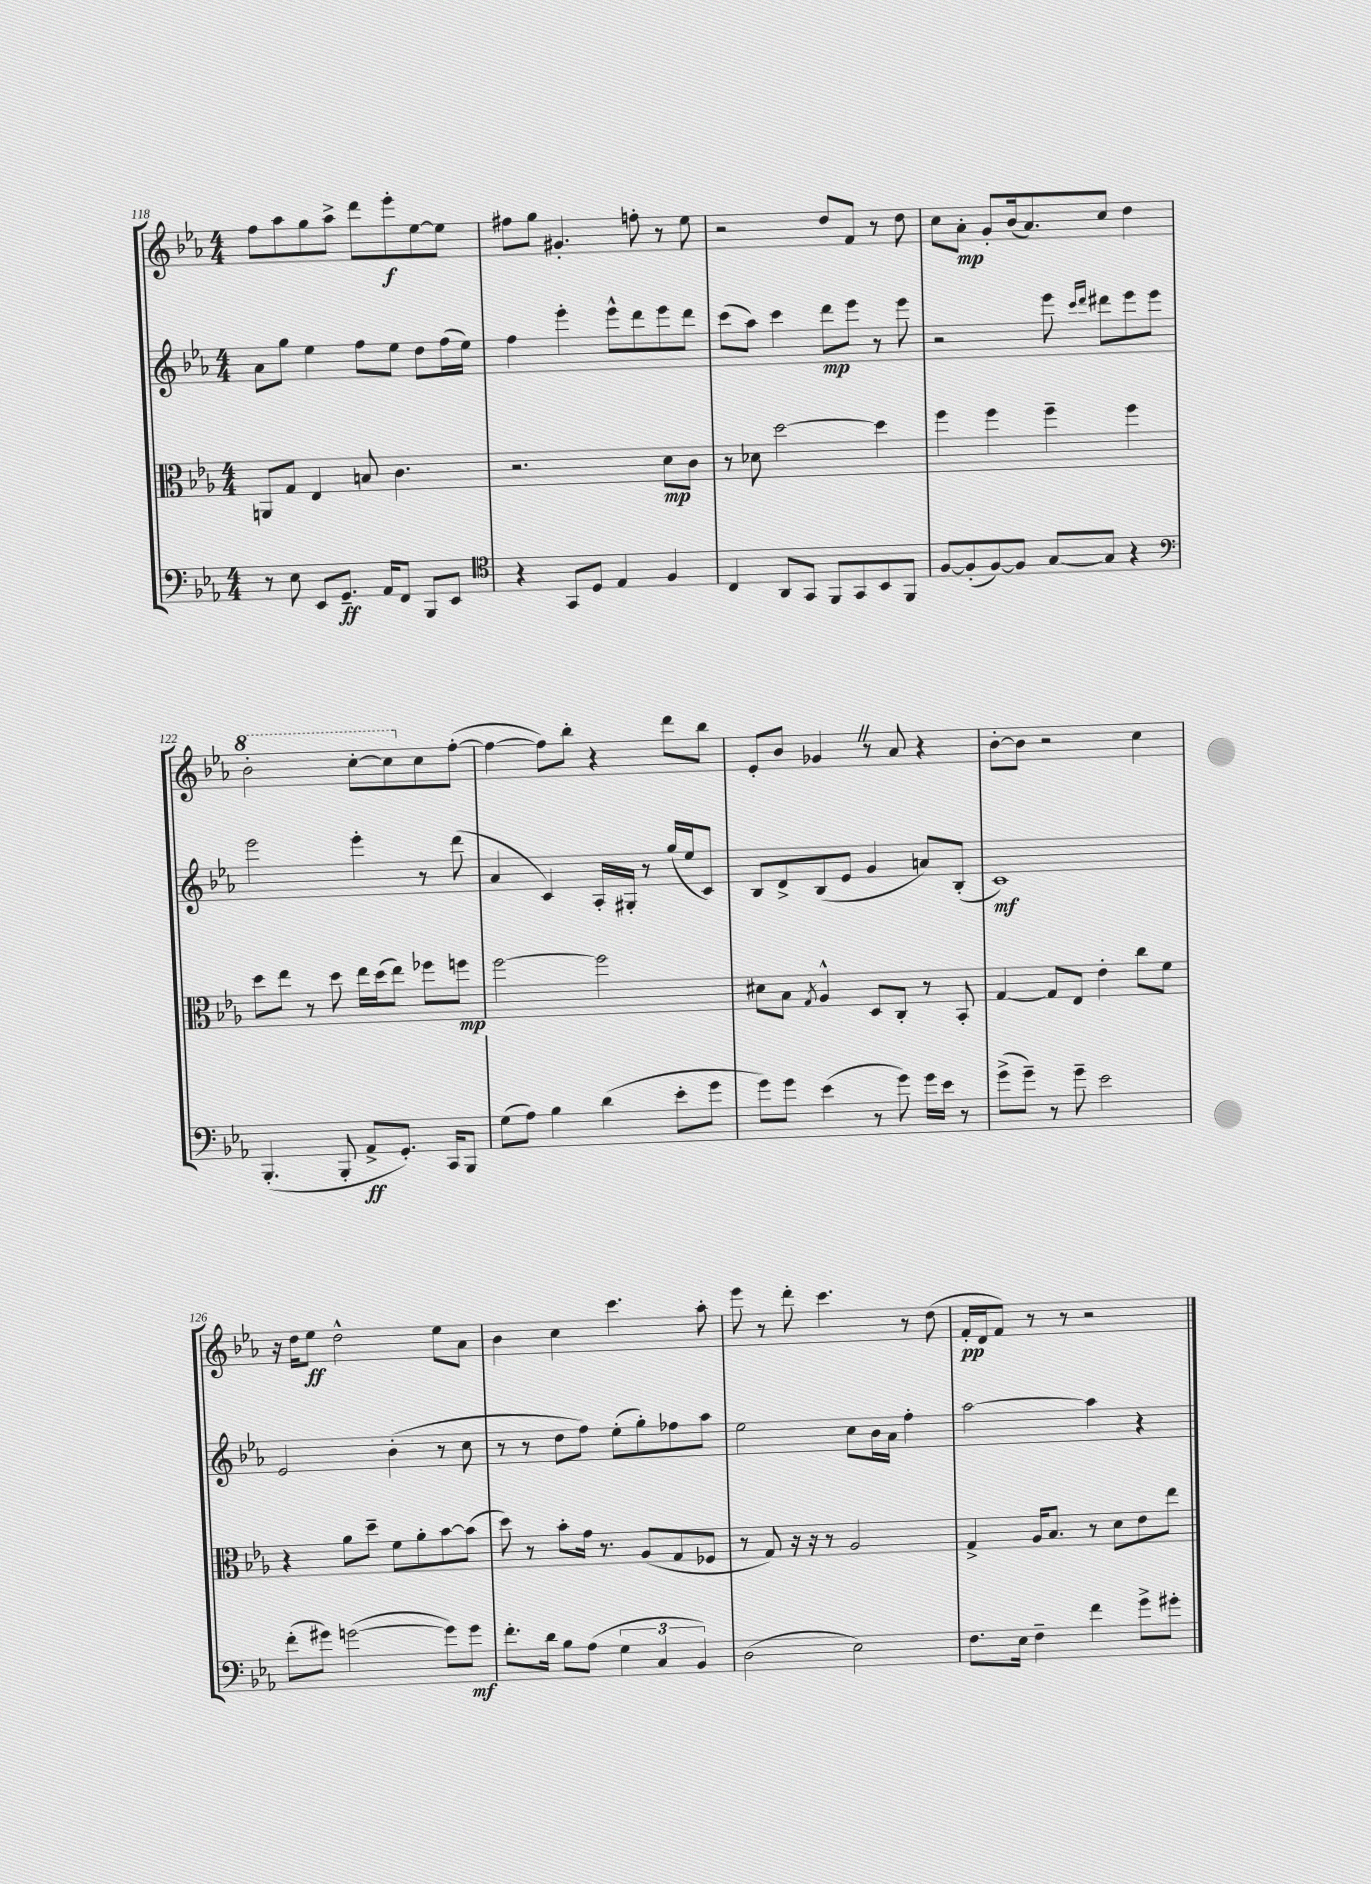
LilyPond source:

<<
\new StaffGroup <<
\new Staff = "s0" {
    \clef treble \key ees \major \numericTimeSignature \time 4/4
    f''8 aes''8 g''8 aes''8-> d'''8 ees'''8-.\f ees''8~ ees''8 |
    fis''8 g''8 gis'4.-. f''8-. r8 ees''8 |
    r2 d''8 f'8 r8 d''8 |
    c''8 aes'8-.\mp g'8-. bes'16( aes'8.) c''8 d''4 |
    \ottava #1 bes''2-. c'''8~-. c'''8 \ottava #0 c''8 f''8~-.( |
    f''4~ f''8) bes''8-. r4 d'''8 bes''8 |
    ees'8-. bes'8 ges'4 \once \override BreathingSign.text = \markup { \musicglyph "scripts.caesura.straight" } \breathe r8 aes'8 r4 |
    bes'8~-. bes'8 r2 c''4 |
    r16 d''16 ees''8\ff d''2-^ ees''8 aes'8 |
    bes'4 c''4 c'''4. aes''8-. |
    ees'''8 r8 d'''8-. c'''4. r8 d''8( |
    f'16-.\pp d'16 f'8) r8 r8 r2 \bar "|." |
}
\new Staff = "s1" {
    \clef treble \key ees \major \numericTimeSignature \time 4/4
    aes'8 g''8 ees''4 f''8 ees''8 d''8 f''16( ees''16) |
    f''4 ees'''4-. ees'''8-^ d'''8 ees'''8 d'''8 |
    c'''8( aes''8) c'''4 d'''8\mp ees'''8 r8 ees'''8 |
    r2 ees'''8 \grace { c'''16 d'''16 } dis'''8 ees'''8 ees'''8 |
    ees'''2 ees'''4-. r8 d'''8( |
    aes'4 c'4) aes16-. gis16-. r8 g''16( ees''16 c'8) |
    bes8 d'8-> bes8( ees'8 g'4 a'8) bes8-.( |
    c'1\mf) |
    ees'2 bes'4-.( r8 c''8 |
    r8 r8 d''8 f''8) ees''8-.( g''8-.) fes''8 aes''8 |
    ees''2 c''8 bes'16 aes'16 f''4-. |
    aes''2~ aes''4 r4 \bar "|." |
}
\new Staff = "s2" {
    \clef alto \key ees \major \numericTimeSignature \time 4/4
    a,8 g8 ees4 b8 c'4. |
    r2. d'8\mp c'8 |
    r8 des'8 d''2~ d''4 |
    f''4 f''4 f''4-- f''4 |
    d''8 ees''8 r8 d''8 ees''16 d''16( ees''8) fes''8 f''8\mp |
    f''2~ f''2 |
    dis'8 bes8 \acciaccatura { g8 } aes4-^ d8 c8-. r8 bes,8-. |
    g4~ g8 ees8 ees'4-. c''8 f'8 |
    r4 aes'8 d''8-- f'8 aes'8-. bes'8~ bes'8( |
    d''8) r8 bes'8-. g'16 r8. aes8( g8 fes8 |
    r8 g8) r16 r16 r8 aes2 |
    g4-> aes16 bes8. r8 d'8 ees'8 ees''8 \bar "|." |
}
\new Staff = "s3" {
    \clef bass \key ees \major \numericTimeSignature \time 4/4
    r8 ees8 ees,8 g,8.--\ff aes,16 f,8 bes,,8 ees,8 |
    \clef tenor r4 g,8 d8 ees4 f4 |
    c4 aes,8 g,8 f,8 g,8 bes,8 f,8 |
    f8~ f8-.( f8~) f8 g8~ g8 r4 |
    \clef bass bes,,4.-.( bes,,8-. aes,8->\ff g,8.-.) c,16 bes,,8 |
    g8( aes8) bes4 d'4( ees'8-. g'8 |
    g'8) g'8 ees'4( r8 g'8) g'16 ees'16 r8 |
    g'8->( g'8--) r8 g'8-- ees'2 |
    f'8-.( gis'8) g'2~( g'8) g'8\mf |
    f'8.-. d'16 bes8 aes8( \tuplet 3/2 { g4 c4 bes,4) } |
    d2( ees2) |
    f8. ees16 f4-- f'4 g'8-> gis'8-. \bar "|." |
}
>>
>>
\layout { \context { \Score currentBarNumber = #118 } }
